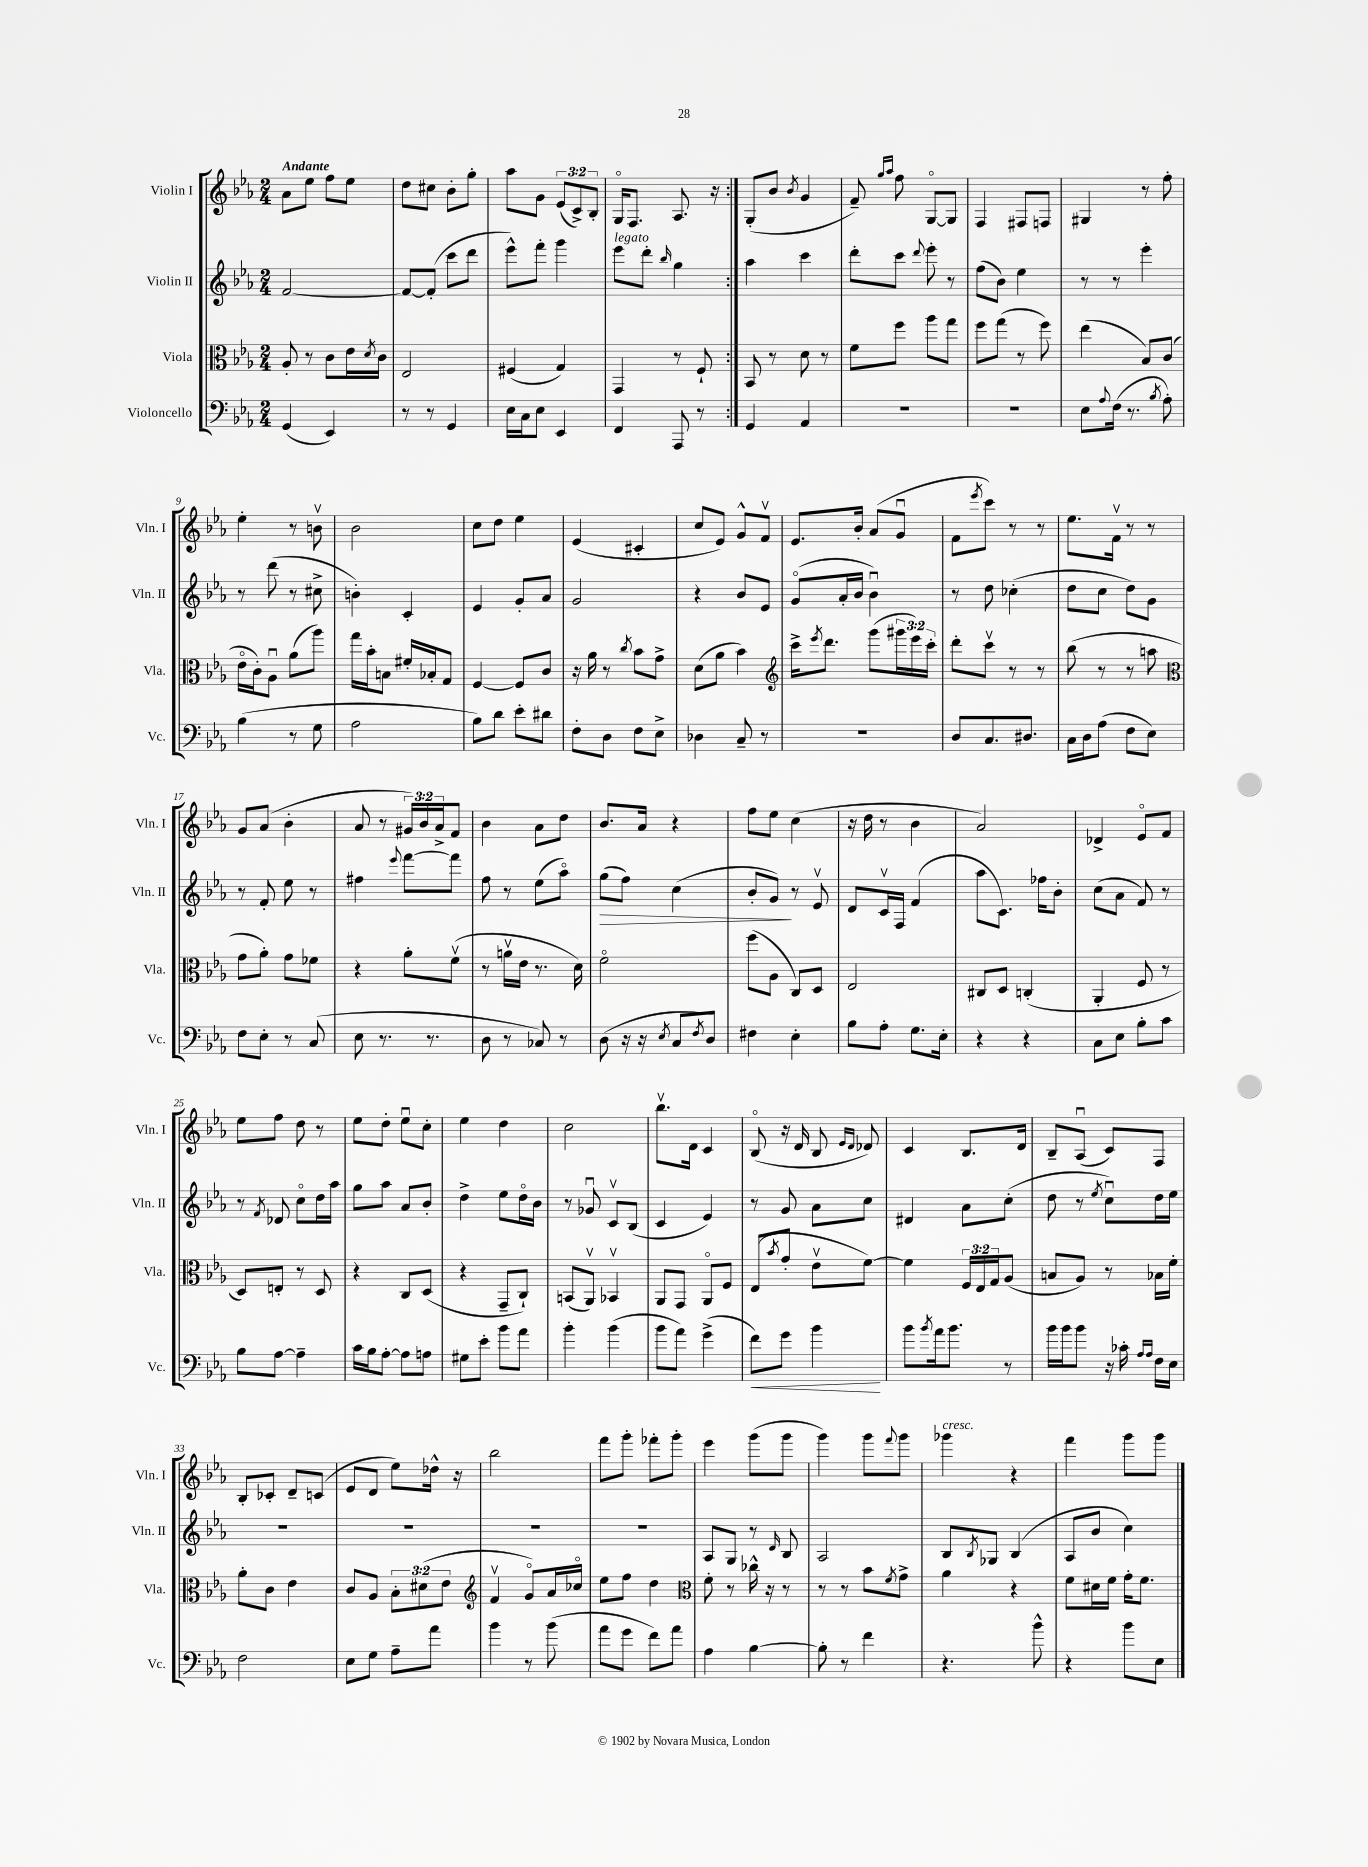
<<
\new StaffGroup <<
\new Staff = "s0" \with { instrumentName = "Violin I" shortInstrumentName = "Vln. I" } {
    \clef treble \key ees \major \numericTimeSignature \time 2/4 \override Staff.TupletNumber.text = #tuplet-number::calc-fraction-text \tempo "Andante"
    \repeat volta 2 { aes'8 ees''8 f''8 ees''8 |
    d''8 cis''8 bes'8-. g''8-. |
    aes''8 g'8 \tuplet 3/2 { ees'8( c'8->) bes8-. } |
    g16\flageolet f8. aes8. r16 | }
    g8-.( bes'8 \acciaccatura { bes'8 } g'4 |
    f'8--) \grace { g''16 aes''16 } f''8 g8~\flageolet g8 |
    f4 fis8 f8 |
    gis4 r8 f''8-. |
    ees''4-. r8 b'8\upbow |
    bes'2 |
    c''8 d''8 ees''4 |
    ees'4( cis'4-. |
    c''8 ees'8) g'8-^ f'8\upbow |
    ees'8. bes'16-. aes'8( g'8\downbow |
    f'8 \acciaccatura { ees'''8 } c'''8) r8 r8 |
    ees''8. f'16\upbow r8 r8 |
    g'8 aes'8( bes'4-. |
    aes'8 r8 \tuplet 3/2 { gis'16) bes'16 aes'16-> } f'8 |
    bes'4 aes'8 d''8 |
    bes'8. aes'16 r4 |
    f''8 ees''8 c''4( |
    r16 d''16 r8 bes'4 |
    aes'2) |
    des'4-> ees'8\flageolet f'8 |
    ees''8 f''8 d''8 r8 |
    ees''8 d''8-. ees''8\downbow c''8-. |
    ees''4 d''4 |
    c''2 |
    bes''8.\upbow d'16 c'4 |
    bes8\flageolet( r16 d'16 bes8 \grace { ees'16 d'16 } des'8) |
    c'4 bes8. d'16 |
    bes8-- aes8\downbow( c'8) f8 |
    bes8-. ces'8-. d'8-- c'8( |
    ees'8 d'8 ees''8) des''16-^ r16 |
    bes''2 |
    f'''8 g'''8-. fes'''8-. g'''8-. |
    ees'''4 g'''8( g'''8 |
    g'''4) g'''8 \appoggiatura { f'''8 } g'''8 |
    ges'''4^\markup { \italic "cresc." } r4 |
    f'''4 g'''8 g'''8 \bar "|." |
}
\new Staff = "s1" \with { instrumentName = "Violin II" shortInstrumentName = "Vln. II" } {
    \clef treble \key ees \major \numericTimeSignature \time 2/4
    \repeat volta 2 { f'2~ |
    f'8~ f'8-.( c'''8 d'''8 |
    ees'''8-^) f'''8-. g'''4 |
    ees'''8^\markup { \italic "legato" } d'''8-. \grace { bes''16 } g''4 | }
    aes''4 c'''4 |
    d'''8-. c'''8 \appoggiatura { d'''8 } ees'''8-. r8 |
    f''8( bes'8) ees''4 |
    r8 r8 ees'''4-. |
    r8 d'''8( r8 cis''8-> |
    b'4-.) c'4-. |
    ees'4 g'8-. aes'8 |
    g'2 |
    r4 bes'8 ees'8 |
    g'8\flageolet( aes'16-. bes'16 bes'4\downbow) |
    r8 d''8 ces''4-.( |
    d''8 c''8 d''8) g'8 |
    r8 f'8-. ees''8 r8 |
    fis''4 \appoggiatura { ees'''8 } f'''8~ f'''8 |
    f''8 r8 ees''8( aes''8\flageolet) |
    g''8\>( f''8) c''4( |
    bes'8-. g'8\!) r8 ees'8\upbow |
    d'8 c'16\upbow f16 f'4( |
    aes''8 c'8.) fes''16 bes'8-. |
    c''8( aes'8 f'8) r8 |
    r8 \acciaccatura { f'8 } des'8 c''8\flageolet d''16 aes''16 |
    g''8 aes''8 aes'8 bes'8-. |
    d''4-> ees''8 d''16\flageolet bes'16 |
    r8 ges'8\downbow c'8\upbow bes8( |
    c'4 ees'4) |
    r8 g'8 aes'8 c''8 |
    dis'4 aes'8 c''8-.( |
    d''8 r8 \acciaccatura { ees''8 } c''8\downbow) d''16 ees''16 |
    R2 |
    R2 |
    R2 |
    R2 |
    aes8 g8 r8 \grace { d'16 } bes8 |
    aes2 |
    bes8 \acciaccatura { bes8 } ges8 bes4( |
    aes8 bes'8 c''4) \bar "|." |
}
\new Staff = "s2" \with { instrumentName = "Viola" shortInstrumentName = "Vla." } {
    \clef alto \key ees \major \numericTimeSignature \time 2/4 \override Staff.TupletNumber.text = #tuplet-number::calc-fraction-text
    \repeat volta 2 { aes8-. r8 c'8 ees'16 \acciaccatura { d'8 } c'16 |
    ees2 |
    fis4( g4) |
    g,4 r8 f8-! | }
    bes,8 r8 d'8 r8 |
    f'8 f''8 aes''8 g''8 |
    f''8 g''8( r8 f''8) |
    ees''4( bes8) c'8( |
    ees'16\flageolet c'16-.) aes8\downbow aes'8( aes''8) |
    g''16 bes'16-. b8 fis'16-. bes16-. g8 |
    f4~ f8 c'8 |
    r16 aes'16 r8 \acciaccatura { c''8 } bes'8 g'8-> |
    d'8( aes'8 bes'4) |
    \clef treble c'''16-> \acciaccatura { ees'''8 } d'''8. g'''8( \tuplet 3/2 { gis'''16 ees'''16) c'''16-. } |
    d'''8-. c'''8\upbow r8 r8 |
    bes''8( r8 r8 a''8 |
    \clef alto g'8 aes'8-.) g'8 fes'8 |
    r4 aes'8-. f'8\upbow( |
    r8 a'16\upbow ees'16 r8. d'16) |
    f'2\flageolet |
    f''8( aes8 c8) d8 |
    ees2 |
    cis8 d8 c4-.( |
    aes,4-. f8 r8 |
    d8) e8-. r8 d8 |
    r4 c8 d8( |
    r4 g,8-- c8-!) |
    b,8( aes,8\upbow) bes,4\upbow |
    aes,8 g,8 aes,8\flageolet f8 |
    ees8( \acciaccatura { bes'8 } g'8-. ees'8\upbow f'8~) |
    f'4 \tuplet 3/2 { f16 ees16 g16 } aes8( |
    b8 aes8) r8 bes16 f'16-. |
    aes'8-. c'8 ees'4 |
    c'8 aes8 \tuplet 3/2 { bes8-. dis'8( ees'8 } |
    \clef treble f'4\upbow g'8\flageolet) aes'16 ces''16\flageolet |
    ees''8 f''8 d''4 |
    \clef alto f'8-. r8 ces''16-^ r16 r8 |
    r8 r8 bes'8 \acciaccatura { f'8 } g'8-> |
    aes'4 r4 |
    f'8 dis'16 f'16 g'16-. f'8. \bar "|." |
}
\new Staff = "s3" \with { instrumentName = "Violoncello" shortInstrumentName = "Vc." } {
    \clef bass \key ees \major \numericTimeSignature \time 2/4
    \repeat volta 2 { g,4( ees,4) |
    r8 r8 g,4 |
    ees16 c16 ees8 ees,4 |
    f,4 aes,,8 r8 | }
    g,4 aes,4 |
    r2 |
    R2 |
    ees8 \appoggiatura { aes8 } f16( r8. \acciaccatura { bes8 } aes8-.) |
    bes4( r8 g8 |
    aes2 |
    bes8) d'8 ees'8-. dis'8 |
    f8-. d8 f8 ees8-> |
    des4 c8-- r8 |
    R2 |
    d8 c8. dis8. |
    c16 d16 aes8( f8 ees8) |
    f8 ees8-. r8 c8( |
    ees8 r8. r8. |
    d8 r8 ces8) r8 |
    d8( r16 r16 \acciaccatura { ees8 } c8 \acciaccatura { f8 } d8) |
    fis4 ees4-. |
    bes8 aes8-. g8. ees16-. |
    r4 r4 |
    c8 ees8 bes8-. c'8 |
    bes8 aes8~ aes4-- |
    c'16 bes16 aes8~-. aes8 a8 |
    gis8 ees'8-. bes'8 aes'8 |
    bes'4-. bes'4( |
    bes'8 aes'8) g'4->( |
    f'8\<) g'8 bes'4\! |
    bes'8 \acciaccatura { bes'8 } aes'16 bes'8. r8 |
    bes'16 bes'16 bes'8 r16 ces'16-. \grace { aes16 aes16 } f16 ees16 |
    f2 |
    ees8 g8 aes8-- aes'8 |
    bes'4 r8 bes'8( |
    aes'8 g'8 f'8) aes'8 |
    aes4 bes4~ |
    bes8-. r8 f'4 |
    r4. bes'8-^ |
    r4 bes'8 ees8 \bar "|." |
}
>>
>>
